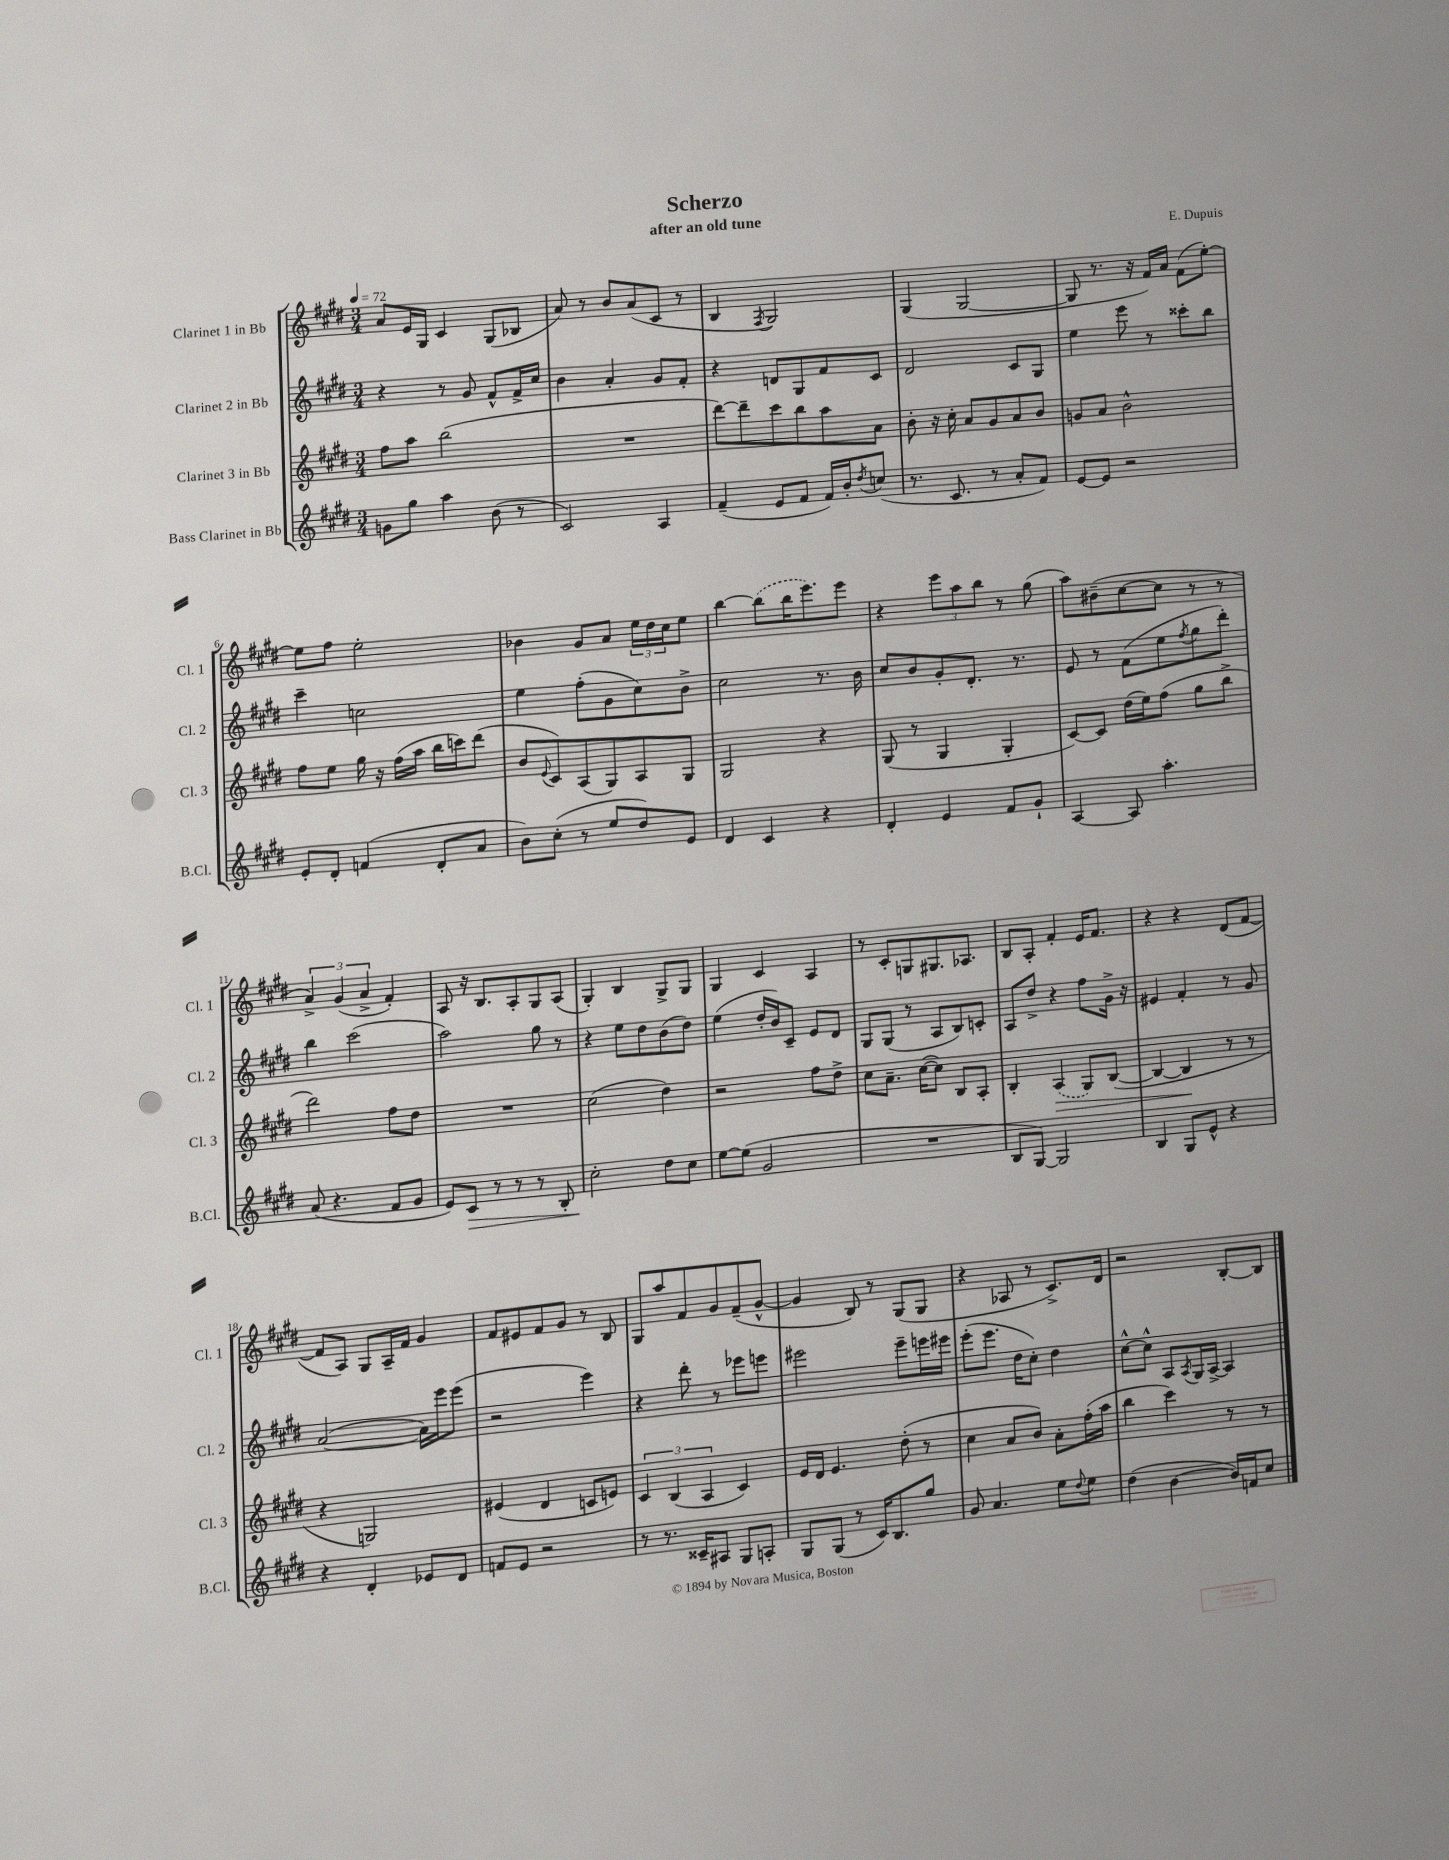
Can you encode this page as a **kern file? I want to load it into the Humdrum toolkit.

**kern	**kern	**kern	**kern
*staff4	*staff3	*staff2	*staff1
*clefG2	*clefG2	*clefG2	*clefG2
*k[f#c#g#d#]	*k[f#c#g#d#]	*k[f#c#g#d#]	*k[f#c#g#d#]
*M3/4	*M3/4	*M3/4	*M3/4
*MM72	*MM72	*MM72	*MM72
8g\L	8ff#\L	4r	8a/L
8gg#\J	8aa\J	.	16e/L
.	.	.	16G#/JJ
4aa\	(2bb\	8r	4c#/
.	.	8g#/	.
(8b\	.	8f#^^/L	(8G#/L
8r	.	16f#^/L	8B-/J
.	.	16cc#/JJ	.
=	=	=	=
2c#/)	2.r	4b\	8a/)
.	.	.	8r
.	.	4a'/	8b/L
.	.	.	(8a/
4A/	.	8g#/L	8c#/J
.	.	8f#'/J	8r
=	=	=	=
(4f#~/	[8ddd#\L)	4r	4B/
.	8ddd#~\]	.	.
.	.	.	8qF#/
8e/L	8ccc#\	8d/L	2G#/)
8f#/J	8bb\	8G#/	.
16f#/LL)	8aa\	8f#/	.
16b'/J	.	.	.
8qdd#/	.	.	.
(8cc/J	8a\J	8c#/J	.
=	=	=	=
8.r	8b'\	2d#/	(4G#/
.	16r	.	.
8.c#/	16cc#'\	.	.
.	8a/L	.	[2G#/
8r	8g#/	.	.
8a'/L	8a/	8c#/L	.
8f#/J)	8b/J	8G#/J	.
=	=	=	=
[8e/L	8g/L	4ee\	8G#/]
8e/]J	8a/J	.	8.r
2r	2b^^\	8eee\	.
.	.	.	16r
.	.	8r	16f#/LL)
.	.	.	16a/JJ
.	.	8ccc##'\L	(8f#\L
.	.	8bb\J	[8ee'\J)
=	=	=	=
8e'/L	8ff#\L	4ccc#~\	8ee\]L
8d#'/J	8ee\J	.	8ff#\J
(4f/	16gg#\	2cc\	2ee'\
.	16r	.	.
.	(16ff#\LL	.	.
.	16aa\JJ	.	.
8d#'/L	16bb\LL	.	.
.	16ccc\J)	.	.
8a/J	(8ddd#\J	.	.
=	=	=	=
8b\L)	8b/L	4ee\	4b-\
.	8qqe/	.	.
(8cc#'\J	8c#/)	.	.
8r	(8A/	(8ff#'\L	8g#/L
8ee/L	8G#/)	8g#\	8a/J
8dd#/)	8A/	8cc#\)	24ee\LL
.	.	.	24dd#\
.	.	.	24cc#\J
8e/J	8G#/J	8b^\J	8ee\J
=	=	=	=
4d#/	2G#/	2cc#\	[4bb\
4c#/	.	.	(8bb\]L
.	.	.	16bb\K
.	.	.	8.eee\)
4r	4r	8.r	.
.	.	.	8eee\J
.	.	16b\	.
=	=	=	=
4d#'/	(8G#/	8cc#/L	4r
.	8r	8b/	.
4e/	4G#/	8g#'/	12eee\L
.	.	.	12aa\
.	.	8.d#'/J	.
.	.	.	12bb\J
8f#/L	4G#'/	.	8r
.	.	8.r	.
8g#`/J	.	.	(8gg#\
=	=	=	=
[4A/	[8c#/L)	8e/	8aa\L)
.	8c#/]J	8r	(8b#~\
8A/]	(16dd#\LL	(8f#\L	[8cc#\
.	16ee\J)	.	.
4.aa'\	(8ff#\J	8ee\	8cc#\]J
.	.	8qff#/	.
.	8gg#\L	8gg#\	8r
.	8bb^\J	8ddd#'\J)	8r
=	=	=	=
(8a/	2ddd#\)	4bb\	6a^/)
4.r	.	.	.
.	.	.	(6g#/
.	.	(2ccc#\	.
.	.	.	6a^/
8f#/L	8ff#\L	.	4f#'/)
8g#/J	8dd#\J	.	.
=	=	=	=
8e/L)	2.r	2aa\)	8A/
8c#/J	.	.	16r
.	.	.	8.B/L
8r	.	.	.
8r	.	.	8A'/
8r	.	8gg#\	8G#/
8B'/	.	8r	(8A/J
=	=	=	=
2cc#'\	(2cc#\	4r	4G#'/)
.	.	8ee\L	4B/
.	.	8dd#\	.
8dd#\L	4dd#\)	(8b\	8G#^/L
8cc#\J	.	8dd#\J)	8G#/J
=	=	=	=
[8ee\L	2r	(4ee\	4G#/
(8ee\]J	.	.	.
2g#/	.	16dd#'/LL	4c#/
.	.	16b/J)	.
.	.	8c#~/J	.
.	8ff#\L	8e/L	4A/
.	8dd#^\J	8d#/J	.
=	=	=	=
2.r	8cc#\L	8G#/L	8r
.	8.a~\J	(8G#/J	8c#'/L
.	.	8r	8G/
.	([16cc#\LK	.	.
.	8cc#\]J)	8A/L	8.G#/
.	8B/L	8B/)	.
.	.	.	8.A-/J
.	8A'/J	8c'/J	.
=	=	=	=
8B/L	4B'/	8A/L	8B/L
[8G#/J)	.	8dd#^/J	8A'/J
2G#/]	(4A/	4r	4f#'/
.	8G#/L)	8ff#\L	16e/LK
.	.	.	8.f#/J
.	([8B/J	16g#^\Jk	.
.	.	16r	.
=	=	=	=
4B/	4B/_	4e#/	4r
8G#/L	4B/]	4f#'/	4r
8e^^/J	.	.	.
4r	8r	8r	(8d#/L
.	8r	8g#/	[8f#/J
=	=	=	=
4r	4r	([2a/	8f#/]L
.	.	.	8A/J)
4d#'/	2G/)	.	8G#/L
.	.	.	16A~/L
.	.	.	16f#/JJ
8e-/L	.	16a\]LL)	4g#/
.	.	16eee\J	.
8d#/J	.	(8eee\J	.
=	=	=	=
8f/L	(4e#/	2r	8f#/L
8e/J	.	.	8e#/
2r	4d#/	.	8f#/
.	.	.	8g#/J
.	8c/L	4eee\)	8r
.	8e/J)	.	8B/
=	=	=	=
8r	6c#/	4r	8G#/L
8.r	.	.	8aa/
.	(6B/	.	.
.	.	8ddd#'\	8f#/
16c##~/LK	.	.	.
.	6A/	.	.
8A#/J	.	8r	8g#/
8G#/L	4c#/)	8eee-\L	(8f#~/
8A'/J	.	8eee\J	[8g#^^/J
=	=	=	=
8G#/L	16e/LL	2eee#\	4g#/]
.	16d#/JJ	.	.
(8G#/J	4.e/	.	.
8r	.	.	8B/)
16c#/LK)	.	.	8r
8.B/	.	.	.
.	(8dd#'\	8eee#~\L	(8G#/L
8gg#/J	8r	16eee\L	8G#/J
.	.	16eee#\JJ	.
=	=	=	=
8g#/	4cc#\	(8eee'\L	4r
4.a/	.	8.eee\J	.
.	8a/L	.	8A-/
.	.	16dd#\LK	.
.	8b/J)	8cc#'\J)	8r
8ee\L	8a'\L	4dd#\	8.c#^/L)
8qqdd#/	.	.	.
8ee\J	(16ff#'\L	.	.
.	16aa\JJ	.	16d#/Jk
=	=	=	=
(4dd#\	4bb\	[8cc#^^\L	2r
.	.	8cc#^^\]J	.
[4b\	4ccc#\)	8A/L	.
.	.	8qA/	.
.	.	16G#/L	.
.	.	[16A^/JJ	.
16b/]LL)	8r	4A/]	[8B'/L
16f/J	.	.	.
8cc#/J	8r	.	8B/]J
==	==	==	==
*-	*-	*-	*-
